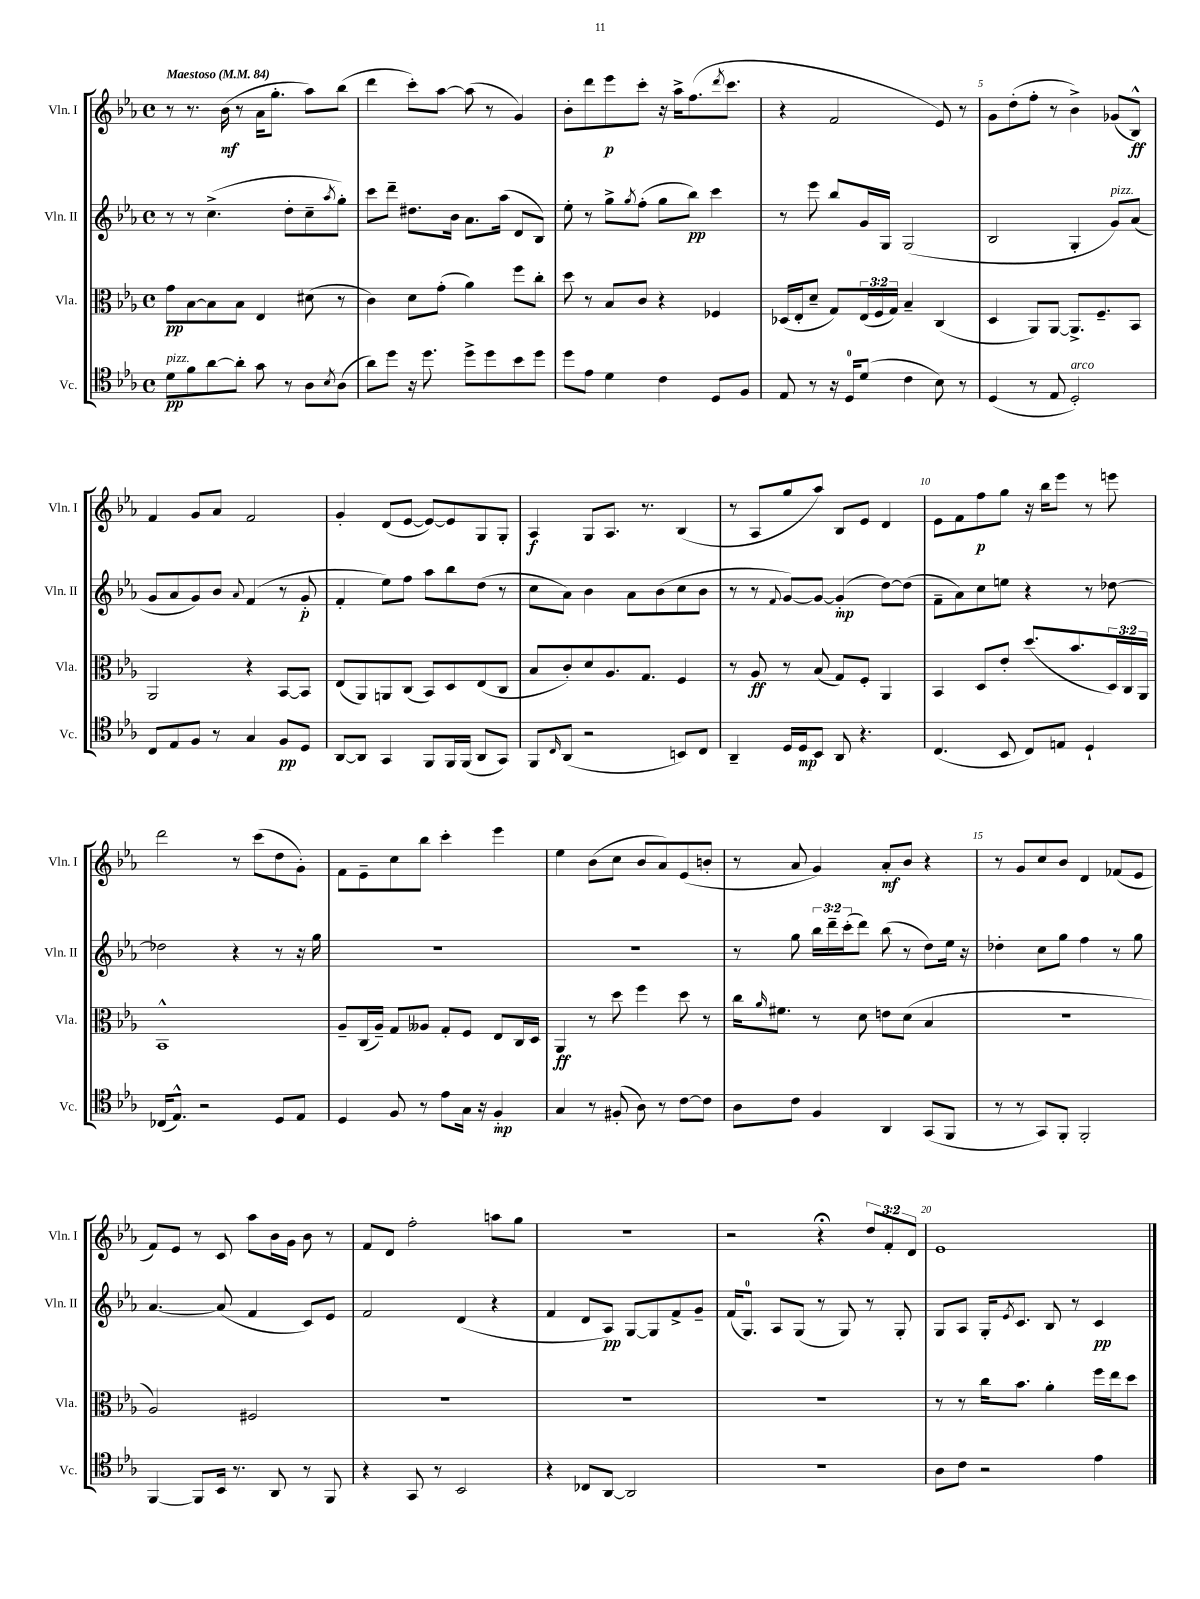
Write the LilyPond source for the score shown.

<<
\new StaffGroup <<
\new Staff = "s0" \with { instrumentName = "Vln. I" shortInstrumentName = "Vln. I" } {
    \clef treble \key ees \major \defaultTimeSignature \time 4/4 \override Staff.TupletNumber.text = #tuplet-number::calc-fraction-text \tempo "Maestoso" 4 = 84
    r8 r8. bes'16\mf( r8 aes'16 g''8.-. aes''8) bes''8( |
    d'''4 c'''8-.) aes''8~ aes''8( r8 g'4) |
    bes'8-. d'''8 ees'''8\p c'''8-. r16 aes''16-> f''8.( \acciaccatura { d'''8 } c'''8. |
    r4 f'2 ees'8) r8 |
    g'8 d''8-.( f''8-. r8 bes'4->) ges'8( bes8-^\ff) |
    f'4 g'8 aes'8 f'2 |
    g'4-. d'8( ees'8~ ees'8~) ees'8 g8 g8-. |
    aes4\f g8 aes8. r8. bes4( |
    r8 aes8 g''8 aes''8) bes8 ees'8 d'4 |
    ees'8 f'8 f''8\p g''8 r16 bes''16 ees'''8 r8 e'''8 |
    d'''2 r8 c'''8( d''8 g'8-.) |
    f'8 ees'8-- c''8 bes''8 c'''4-. ees'''4 |
    ees''4 bes'8( c''8 bes'8 aes'8) ees'8( b'8-. |
    r8 aes'8 g'4) aes'8-.\mf bes'8 r4 |
    r8 g'8 c''8 bes'8 d'4 fes'8( ees'8 |
    f'8) ees'8 r8 c'8 aes''8 bes'16 g'16 bes'8 r8 |
    f'8 d'8 f''2-. a''8 g''8 |
    R1 |
    r2 r4\fermata \tuplet 3/2 { d''8 f'8-. d'8 } |
    ees'1 \bar "|." |
}
\new Staff = "s1" \with { instrumentName = "Vln. II" shortInstrumentName = "Vln. II" } {
    \clef treble \key ees \major \defaultTimeSignature \time 4/4 \override Staff.TupletNumber.text = #tuplet-number::calc-fraction-text
    r8 r8 c''4.->( d''8-. c''8-- \acciaccatura { aes''8 } g''8-.) |
    c'''8 d'''8-- dis''8. bes'16 aes'8. aes''16( d'8 bes8) |
    ees''8-. r8 g''8-> \acciaccatura { g''8 } f''8-.( g''8 bes''8\pp) c'''4 |
    r8 ees'''8 bes''8 g'16 g16 g2( |
    bes2 g4-. g'8^\markup { \italic "pizz." }) aes'8( |
    g'8 aes'8 g'8) bes'8 \appoggiatura { aes'8 } f'4( r8 g'8-.\p |
    f'4-. ees''8) f''8 aes''8 bes''8 d''8( r8 |
    c''8 aes'8) bes'4 aes'8 bes'8( c''8 bes'8 |
    r8 r8 \appoggiatura { f'8 } g'8~) g'8~ g'4-.\mp( d''8~) d''8( |
    f'8-- aes'8) c''8 e''8 r4 r8 des''8~ |
    des''2 r4 r8 r16 g''16 |
    R1 |
    R1 |
    r8 g''8 \tuplet 3/2 { bes''16 d'''16-- c'''16-.( } d'''8) bes''8( r8 d''8) ees''16 r16 |
    des''4-. c''8 g''8 f''4 r8 g''8 |
    aes'4.~ aes'8( f'4 c'8) ees'8 |
    f'2 d'4( r4 |
    f'4 d'8 aes8\pp) g8~ g8 f'8-> g'8-- |
    f'16( g8.-0) aes8 g8( r8 g8) r8 g8-. |
    g8 aes8 g16-. \acciaccatura { ees'8 } c'8. bes8 r8 c'4\pp \bar "|." |
}
\new Staff = "s2" \with { instrumentName = "Vla." shortInstrumentName = "Vla." } {
    \clef alto \key ees \major \defaultTimeSignature \time 4/4 \override Staff.TupletNumber.text = #tuplet-number::calc-fraction-text
    g'8\pp bes8~ bes8 bes8 ees4 dis'8( r8 |
    c'4) d'8 g'8-.( aes'4) f''8 c''8-. |
    d''8 r8 bes8 c'8 r4 fes4 |
    des16( ees16-. d'8-- g8) \tuplet 3/2 { ees16( f16 g16) } bes4-- c4( |
    d4 aes,8) aes,8~ aes,8.-> f8.-- bes,8 |
    aes,2 r4 bes,8~ bes,8 |
    ees8( aes,8) a,8 c8( bes,8) d8 ees8( c8 |
    bes8 c'8-.) d'8 aes8. g8. f4 |
    r8 aes8\ff r8 bes8( g8) f8-. aes,4 |
    bes,4 d8 ees'8-. d''8.( bes'8. \tuplet 3/2 { d16) c16 aes,16 } |
    bes,1-^ |
    aes8-- c16( aes16--) g8 aeses8 g8-. f8 ees8 c16 d16 |
    aes,4\ff r8 d''8 f''4 d''8 r8 |
    c''16 \grace { aes'16 } fis'8. r8 d'8 e'8 d'8( bes4 |
    R1 |
    aes2) fis2 |
    R1 |
    R1 |
    R1 |
    r8 r8 c''16 bes'8. aes'4-. f''16 ees''16 d''8 \bar "|." |
}
\new Staff = "s3" \with { instrumentName = "Vc." shortInstrumentName = "Vc." } {
    \clef tenor \key ees \major \defaultTimeSignature \time 4/4
    d'8\pp^\markup { \italic "pizz." } f'8 aes'8~ aes'8-. g'8 r8 aes8 \acciaccatura { bes8 } aes8( |
    aes'8) d''8 r16 d''8. d''8-> d''8 bes'8 d''8 |
    d''8 ees'8 d'4 c'4 d8 f8 |
    ees8 r8 r16 d16-0 d'8( c'4 bes8) r8 |
    d4( r8 ees8 d2-.^\markup { \italic "arco" }) |
    c8 ees8 f8 r8 g4 f8\pp d8 |
    aes,8~ aes,8 g,4 f,8 f,16 f,16( aes,8 g,8) |
    f,8 \grace { c16 } aes,8( r2 b,8) c8 |
    aes,4-- d16 d16\mp bes,8 aes,8 r4. |
    c4.( bes,8 c8) e8 d4-! |
    ces16( ees8.-^) r2 d8 ees8 |
    d4 f8 r8 ees'8 g16 r16 f4-.\mp |
    g4 r8 fis8-.( aes8) r8 c'8~ c'8 |
    aes8 c'8 f4 aes,4 g,8( f,8 |
    r8 r8 g,8) f,8-. f,2-. |
    f,4~ f,8 bes,16 r8. aes,8 r8 f,8 |
    r4 g,8 r8 bes,2 |
    r4 ces8 aes,8~ aes,2 |
    R1 |
    aes8 c'8 r2 ees'4 \bar "|." |
}
>>
>>
\layout { \context { \Score \override BarNumber.break-visibility = ##(#f #t #t) barNumberVisibility = #(every-nth-bar-number-visible 5) } }
